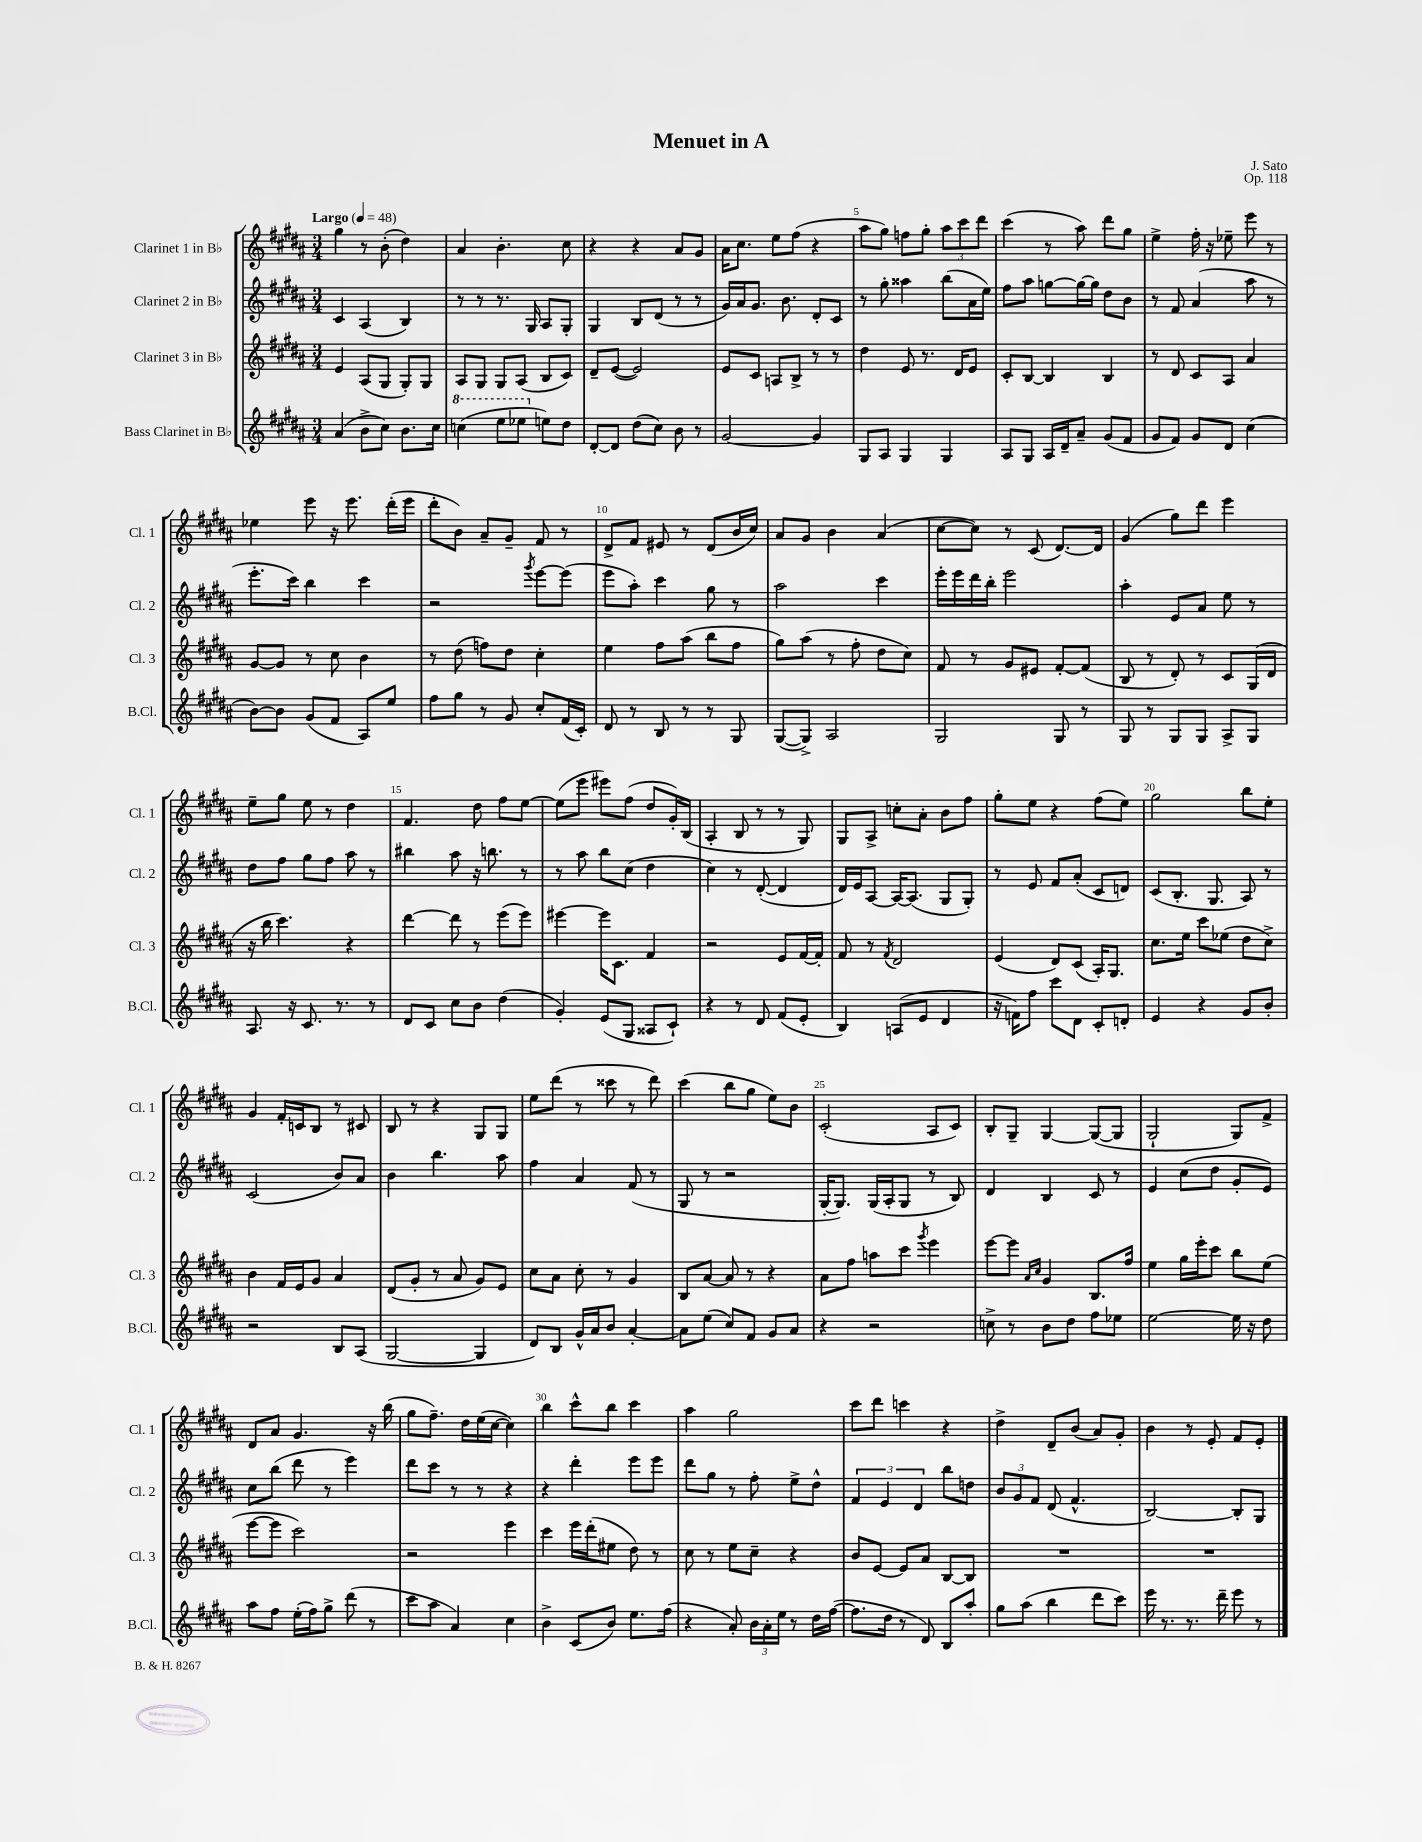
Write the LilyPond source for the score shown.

\header { title = "Menuet in A" composer = "J. Sato" opus = "Op. 118" }
<<
\new StaffGroup <<
\new Staff = "s0" \with { instrumentName = "Clarinet 1 in Bb" shortInstrumentName = "Cl. 1" } {
    \clef treble \key b \major \numericTimeSignature \time 3/4 \tempo "Largo" 4 = 48
    \autoBeamOff gis''4 r8 b'8-.( dis''4) |
    ais'4 b'4.-. cis''8 |
    r4 r4 ais'8[ gis'8] |
    ais'16[ cis''8.] e''8[ fis''8]( r4 |
    ais''8[ gis''8]) f''8[ gis''8]-. \tuplet 3/2 { ais''8[ cis'''8 dis'''8] } |
    cis'''4( r8 ais''8) dis'''8[ gis''8] |
    e''4-> fis''16-. r16 ees''8-- e'''8 r8 |
    ees''4 e'''8 r16 e'''8. dis'''16[-.( e'''16] |
    dis'''8[-. b'8]) ais'8[-- gis'8]-- fis'8 r8 |
    dis'8[-> fis'8] eis'8 r8 dis'8[( b'16 cis''16]) |
    ais'8[ gis'8] b'4 ais'4( |
    cis''8[~ cis''8]) r8 cis'8( dis'8.[~) dis'16] |
    gis'4( gis''8[) dis'''8] e'''4 |
    e''8[-- gis''8] e''8 r8 dis''4 |
    fis'4. dis''8 fis''8[ e''8]~ |
    e''8[( e'''8] eis'''8[) fis''8]( dis''8[ gis'16-.) b16]( |
    ais4-. b8 r8 r8 gis8) |
    gis8[ ais8]-> c''8[-. ais'8]-. b'8[ fis''8] |
    gis''8[-. e''8] r4 fis''8[( e''8]) |
    gis''2 b''8[ e''8]-. |
    gis'4 fis'16[-. c'16 b8] r8 cis'8 |
    b8 r8 r4 gis8[ gis8] |
    e''8[ dis'''8]( r8 cisis'''8 r8 dis'''8) |
    cis'''4( b''8[ gis''8] e''8[) b'8] |
    cis'2-.( ais8[ cis'8]) |
    b8[-. gis8]-- gis4~ gis8[~( gis8] |
    gis2-! gis8[) fis'8]-> |
    dis'8[ ais'8] gis'4. r16 b''16( |
    gis''8[ fis''8.]--) dis''16[ e''16( cis''16]~ cis''4) |
    b''4 cis'''8[-^ b''8] cis'''4 |
    ais''4 gis''2 |
    cis'''8[ dis'''8] c'''4 r4 |
    dis''4-> dis'8[-- b'8]( ais'8[) gis'8]-. |
    b'4 r8 e'8-. fis'8[ e'8]-. \bar "|." |
}
\new Staff = "s1" \with { instrumentName = "Clarinet 2 in Bb" shortInstrumentName = "Cl. 2" } {
    \clef treble \key b \major \numericTimeSignature \time 3/4
    \autoBeamOff cis'4 ais4( b4) |
    r8 r8 r8. gis16 ais8[ gis8]-. |
    gis4 b8[ dis'8]( r8 r8 |
    gis'16[) ais'16 gis'8.] b'8. dis'8[-. cis'8] |
    r8 gis''8-. aisis''4 b''8[( ais'16 e''16]) |
    fis''8[ ais''8] g''8[~ g''16~ g''16] dis''8[ b'8] |
    r8 fis'8 ais'4( ais''8 r8 |
    e'''8.[-. cis'''16]) b''4 cis'''4 |
    r2 \acciaccatura { gis'''8 } e'''8[~ e'''8]( |
    e'''8[ ais''8]-.) cis'''4 gis''8 r8 |
    ais''2 cis'''4 |
    e'''16[-. e'''16 dis'''16 b''16]-. e'''2 |
    ais''4-. e'8[ ais'8] e''8 r8 |
    dis''8[ fis''8] gis''8[ fis''8] ais''8 r8 |
    bis''4 ais''8 r16 b''8. r8 |
    r8 ais''8 b''8[ cis''8]( dis''4 |
    cis''4) r8 dis'8~-.( dis'4 |
    dis'16[) e'16 ais8]~ ais16[~ ais8.]( gis8[ gis8]-.) |
    r8 e'8 fis'8[ ais'8]-.( cis'8[ d'8]) |
    cis'8[( b8.]-. gis8. ais8) r8 |
    cis'2( b'8[) ais'8] |
    b'4 b''4. ais''8 |
    fis''4 ais'4 fis'8( r8 |
    gis8 r8 r2 |
    gis16[~-. gis8.]) gis16[( ais16-. gis8] r8 b8) |
    dis'4 b4 cis'8 r8 |
    e'4 cis''8[( dis''8] gis'8[-. e'8]) |
    cis''8[ b''8]( dis'''8 r8 e'''4) |
    dis'''8[ cis'''8] r8 r8 r4 |
    r4 dis'''4-. e'''8[ e'''8] |
    dis'''8[ gis''8] r8 fis''8-. e''8[-> dis''8]-^ |
    \tuplet 3/2 { fis'4 e'4 dis'4 } b''8[ d''8] |
    \tuplet 3/2 { b'8[ gis'8 fis'8] } dis'8( fis'4.-^ |
    b2~) b8[-. gis8] \bar "|." |
}
\new Staff = "s2" \with { instrumentName = "Clarinet 3 in Bb" shortInstrumentName = "Cl. 3" } {
    \clef treble \key b \major \numericTimeSignature \time 3/4
    \autoBeamOff e'4 ais8[( gis8] gis8[-.) gis8] |
    ais8[ gis8] gis8[ ais8]( b8[ cis'8]) |
    dis'8[-- e'8]~( e'2) |
    e'8[ cis'8] a8[ b8]-> r8 r8 |
    dis''4 e'8 r8. dis'16[ e'8] |
    cis'8[-. b8]~ b4 b4 |
    r8 dis'8 cis'8[ ais8] ais'4 |
    gis'8[~ gis'8] r8 cis''8 b'4 |
    r8 dis''8( f''8[) dis''8] cis''4-. |
    e''4 fis''8[ ais''8]( b''8[ fis''8] |
    gis''8[) ais''8]( r8 fis''8-. dis''8[ cis''8]) |
    fis'8 r8 gis'8[ eis'8] fis'8[~-. fis'8]( |
    b8 r8 dis'8-.) r8 cis'8[ gis16( dis'16] |
    r16 b''16 cis'''4.) r4 |
    dis'''4~ dis'''8 r8 e'''8[( e'''8]) |
    eis'''4~ eis'''16[ cis'8.] fis'4 |
    r2 e'8[ fis'16~ fis'16]-. |
    fis'8 r8 \acciaccatura { fis'8 } dis'2 |
    e'4( dis'8[) cis'8]( ais16[-.) gis8.] |
    cis''8.[ e''16] cis'''8[ ees''8]( dis''8[ cis''8]->) |
    b'4 fis'16[ e'16 gis'8] ais'4 |
    dis'8[( gis'8]-. r8 ais'8 gis'8[) e'8] |
    cis''8[ ais'8] cis''8-. r8 gis'4 |
    b8[ ais'8]~ ais'8 r8 r4 |
    ais'8[ fis''8] a''8[ cis'''8] \acciaccatura { gis'''8 } e'''4 |
    e'''8[~ e'''8] \grace { ais'16[ cis''16] } gis'4 b8.[ fis''16] |
    e''4 gis''16[ e'''16-. cis'''8] b''8[ e''8]( |
    e'''8[~ e'''8] cis'''2) |
    r2 e'''4 |
    cis'''4 e'''16[ dis'''16-.( eis''8] dis''8) r8 |
    cis''8 r8 e''8[ cis''8]-- r4 |
    b'8[ e'8]~ e'8[ ais'8] b8[~ b8] |
    R2. |
    R2. \bar "|." |
}
\new Staff = "s3" \with { instrumentName = "Bass Clarinet in Bb" shortInstrumentName = "B.Cl." } {
    \clef treble \key b \major \numericTimeSignature \time 3/4
    \autoBeamOff ais'4( b'8[-> cis''8]) b'8.[ cis''16] |
    \ottava #1 c'''4( e'''8[ ees'''8] \ottava #0 e''!8[) dis''8] |
    dis'8[~-. dis'8] dis''8[( cis''8]) b'8 r8 |
    gis'2~ gis'4 |
    gis8[ ais8] gis4 gis4 |
    ais8[ gis8] ais16[ dis'16-- ais'8]-- gis'8[( fis'8] |
    gis'8[ fis'8]) gis'8[ dis'8] cis''4( |
    b'8[~) b'8] gis'8[( fis'8] ais8[) e''8] |
    fis''8[ gis''8] r8 gis'8 cis''8[-. fis'16( cis'16]-.) |
    dis'8 r8 b8 r8 r8 gis8 |
    gis8[~( gis8]->) ais2 |
    gis2 gis8 r8 |
    gis8 r8 gis8[ gis8] ais8[-> gis8] |
    ais8. r16 cis'8. r8. r8 |
    dis'8[ cis'8] cis''8[ b'8] dis''4( |
    gis'4-.) e'8[( gis8] aisis8[ cis'8]-!) |
    r4 r8 dis'8 fis'8[( e'8]-. |
    b4) a8[( e'8] dis'4 |
    r16 f'16[) fis''8] cis'''8[ dis'8] cis'8[-. d'8]-. |
    e'4 r4 gis'8[ b'8]-. |
    r2 b8[ ais8]( |
    gis2~ gis4 |
    dis'8[) b8] gis'16[-^ ais'16 b'8] ais'4~-. |
    ais'8[ e''8]( cis''8[) fis'8] gis'8[ ais'8] |
    r4 r2 |
    c''8-> r8 b'8[ dis''8] fis''8[ ees''8] |
    e''2~ e''16 r16 dis''8 |
    ais''8[ fis''8] e''16[-.( fis''16) gis''8]-> dis'''8( r8 |
    cis'''8[ ais''8] ais'4) cis''4 |
    b'4-> cis'8[( b'8]) e''8.[ fis''16]( |
    r4 ais'8-.) \tuplet 3/2 { b'16[ ais'16-. e''16] } r8 dis''16[ fis''16]~( |
    fis''8.[ dis''16] r8 dis'8) b8[ ais''8]-. |
    gis''8[ ais''8]( b''4 dis'''8[ cis'''8]) |
    e'''16 r8. r8. dis'''16-- e'''8 r8 \bar "|." |
}
>>
>>
\layout { \context { \Score \override BarNumber.break-visibility = ##(#f #t #t) barNumberVisibility = #(every-nth-bar-number-visible 5) } }
